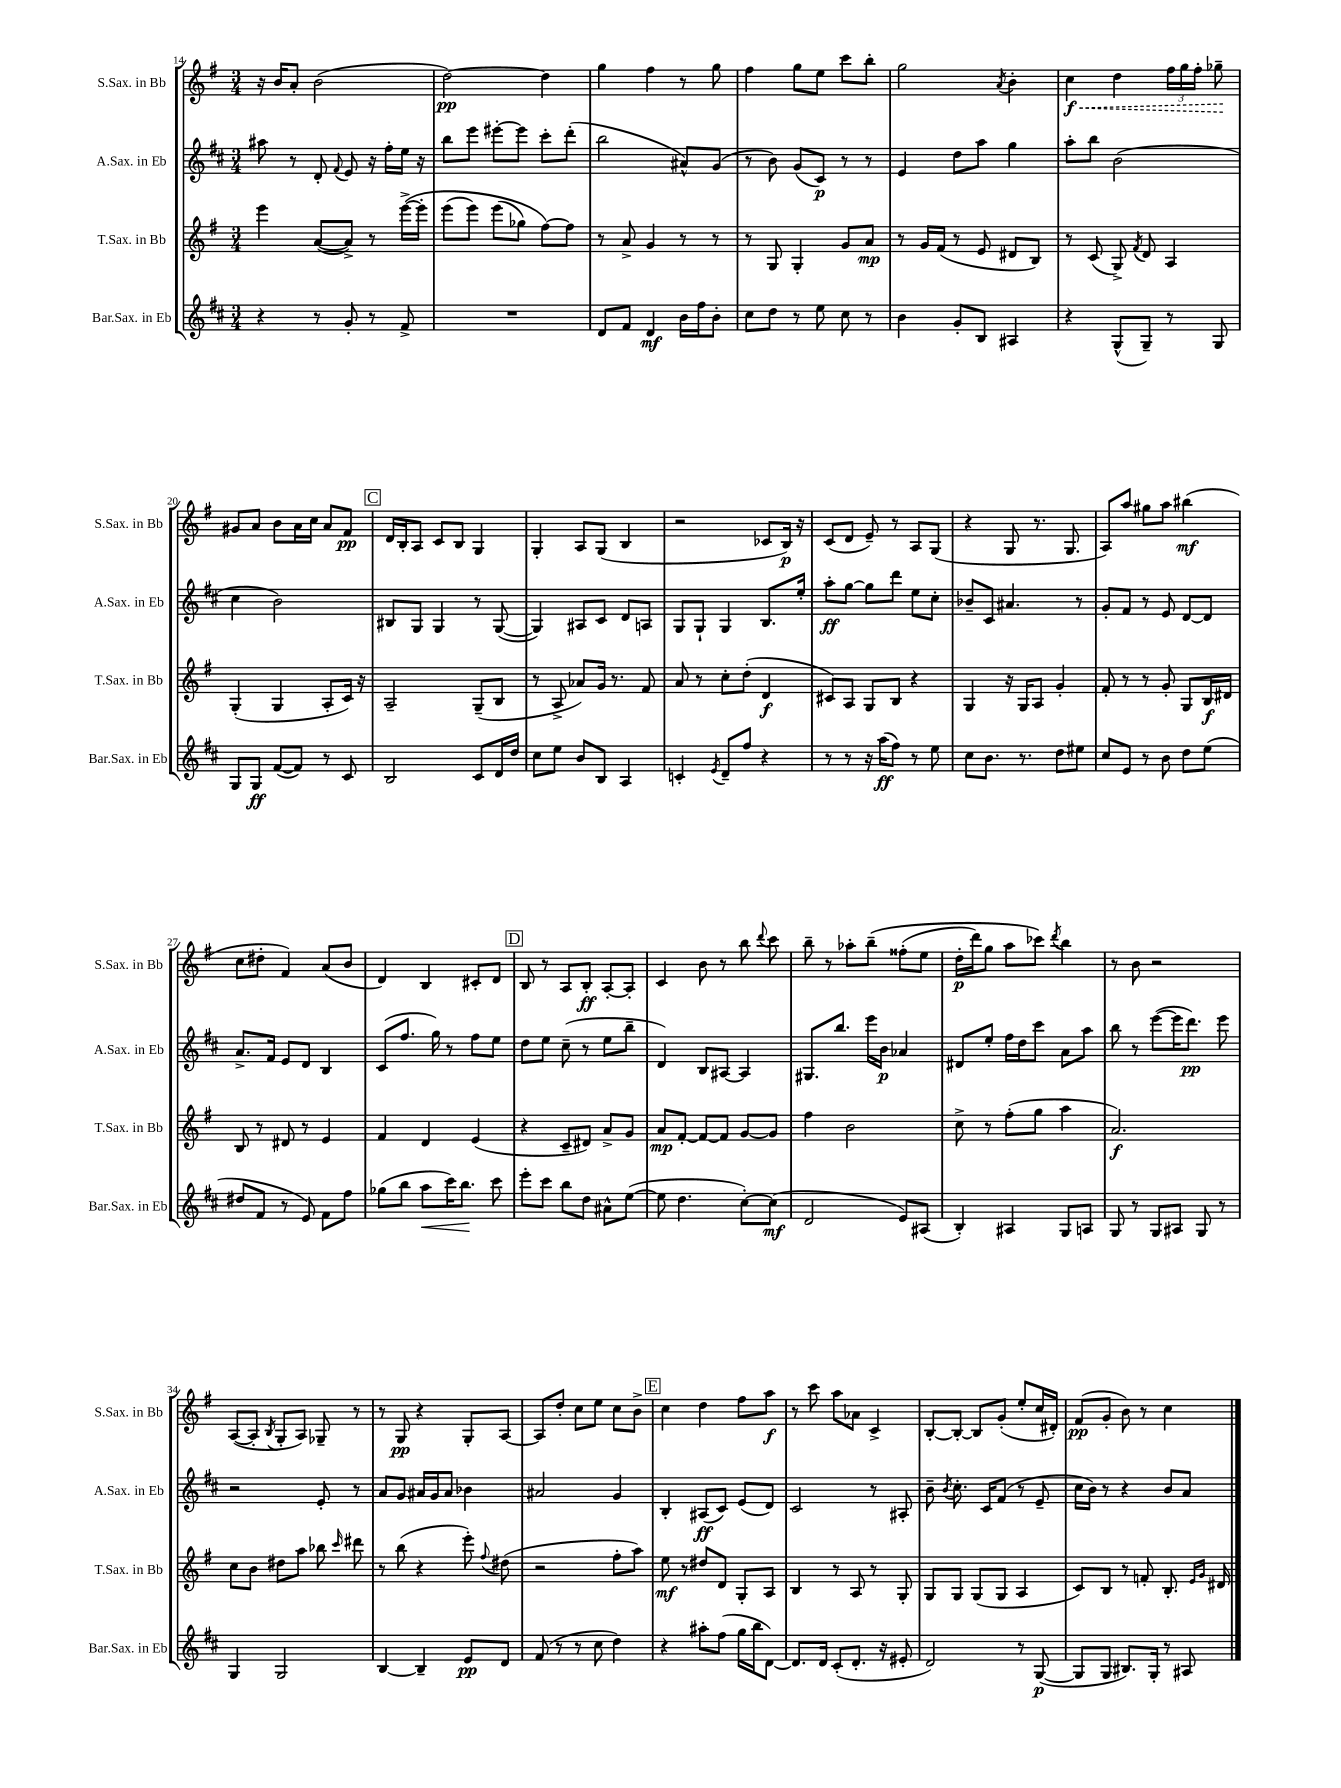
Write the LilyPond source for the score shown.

<<
\new StaffGroup <<
\new Staff = "s0" \with { instrumentName = "S.Sax. in Bb" shortInstrumentName = "S.Sax. in Bb" } {
    \clef treble \key g \major \numericTimeSignature \time 3/4
    \autoBeamOff r16 b'16[ a'8]-. b'2( |
    d''2~\pp) d''4 |
    g''4 fis''4 r8 g''8 |
    fis''4 g''8[ e''8] c'''8[ b''8]-. |
    g''2 \acciaccatura { a'8 } b'4-. |
    \once \override Hairpin.style = #'dashed-line c''4\f\< d''4 \tuplet 3/2 { fis''16[ g''16 fis''16]-. } ges''8--\! |
    gis'8[ a'8] b'8[ a'16 c''16] a'8[ fis'8]\pp |
    \mark \markup { \box "C" } d'16[ b16-. a8] c'8[ b8] g4 |
    g4-. a8[ g8]( b4 |
    r2 ces'8[ b16]\p) r16 |
    c'8[( d'8] e'8--) r8 a8[ g8]( |
    r4 g8 r8. g8. |
    a8[) a''8] gis''8[ a''8] bis''4\mf( |
    c''8[ dis''8]-. fis'4) a'8[( b'8] |
    d'4) b4 cis'8[-. d'8] |
    \mark \markup { \box "D" } b8 r8 a8[ b8]-.\ff a8[~-. a8]-. |
    c'4 b'8 r8 b''8 \appoggiatura { d'''8 } c'''8 |
    b''8-- r8 aes''8[-. b''8]--\( fisis''8[-.( e''8] |
    d''16[-.\p d'''16) g''8] a''8[ ces'''8]\) \acciaccatura { d'''8 } b''4 |
    r8 b'8 r2 |
    a8[~( a8]-. \acciaccatura { b8 } g8[-. a8]) ges8-- r8 |
    r8 g8\pp r4 g8[-. a8]~ |
    a8[ d''8]-. c''8[ e''8] c''8[ b'8]-> |
    \mark \markup { \box "E" } c''4 d''4 fis''8[ a''8]\f |
    r8 c'''8 a''8[ aes'8] c'4-> |
    b8[~-. b8]~-. b8[ g'8]-.( e''8[-. c''16 dis'16]-.) |
    fis'8[\pp( g'8]-. b'8) r8 c''4 \bar "|." |
}
\new Staff = "s1" \with { instrumentName = "A.Sax. in Eb" shortInstrumentName = "A.Sax. in Eb" } {
    \clef treble \key d \major \numericTimeSignature \time 3/4
    \autoBeamOff ais''8 r8 d'8-. \appoggiatura { fis'8 } e'8 r16 fis''16[-. e''16] r16 |
    b''8[ e'''8] eis'''8[~-. eis'''8] cis'''8[-. d'''8]-.( |
    b''2 ais'8[-^) g'8]( |
    r8 b'8) g'8[( cis'8]\p) r8 r8 |
    e'4 d''8[ a''8] g''4 |
    a''8[-. b''8] b'2( |
    cis''4 b'2) |
    \mark \markup { \box "C" } bis8[ g8] g4 r8 g8~( |
    g4) ais8[ cis'8] d'8[ a8] |
    g8[ g8]-! g4 b8.[ e''16]-. |
    a''8[-.\ff g''8]~ g''8[ d'''8] e''8[ cis''8]-. |
    bes'8[-- cis'8] ais'4. r8 |
    g'8[-. fis'8] r8 e'8 d'8[~ d'8] |
    a'8.[-> fis'16] e'8[ d'8] b4 |
    cis'8[( fis''8.] g''16) r8 fis''8[ e''8] |
    \mark \markup { \box "D" } d''8[ e''8] cis''8--( r8 e''8[ b''8]-- |
    d'4) b8[ ais8]~ ais4 |
    gis8.[ b''8.] e'''16[ b'16]\p aes'4 |
    dis'8[ e''8]-. fis''16[ d''16 cis'''8] a'8[ a''8] |
    b''8 r8 e'''8[~( e'''16 d'''8.]\pp) e'''8 |
    r2 e'8-. r8 |
    a'8[ g'8] ais'16[ g'16 ais'8] bes'4 |
    ais'2 g'4 |
    \mark \markup { \box "E" } b4-. ais8[\ff( cis'8]) e'8[( d'8]) |
    cis'2 r8 ais8-. |
    b'8-- \acciaccatura { b'8 } cis''8.-. cis'16[ fis'8]( r8 e'8-- |
    cis''16[ b'16]) r8 r4 b'8[ a'8] \bar "|." |
}
\new Staff = "s2" \with { instrumentName = "T.Sax. in Bb" shortInstrumentName = "T.Sax. in Bb" } {
    \clef treble \key g \major \numericTimeSignature \time 3/4
    \autoBeamOff e'''4 a'8[~( a'8]->) r8 e'''16[~->\( e'''16]-. |
    e'''8[( e'''8]) e'''8[( ges''8]) fis''8[~\) fis''8] |
    r8 a'8-> g'4 r8 r8 |
    r8 g8 g4-. g'8[ a'8]\mp |
    r8 g'16[ fis'16]( r8 e'8 dis'8[ b8]) |
    r8 c'8( g8->) \acciaccatura { fis'8 } d'8 a4 |
    g4-.( g4 a8[-. c'16]) r16 |
    \mark \markup { \box "C" } a2-- g8[--( b8] |
    r8 a8-> aes'8[) g'16] r8. fis'8 |
    a'8 r8 c''8[-. d''8]-.( d'4\f |
    cis'8[) a8] g8[ b8] r4 |
    g4 r16 g16[ a8] g'4-. |
    fis'8-. r8 r8 g'8-. g8[ b16\f dis'16] |
    b8 r8 dis'8 r8 e'4 |
    fis'4 d'4 e'4( |
    \mark \markup { \box "D" } r4 c'8[-- dis'8]) a'8[-> g'8] |
    a'8[\mp fis'8]~-. fis'8[~ fis'8] g'8[~ g'8] |
    fis''4 b'2 |
    c''8-> r8 fis''8[-.( g''8] a''4 |
    a'2.\f) |
    c''8[ b'8] dis''8[ a''8] bes''8 \grace { c'''16 } dis'''8 |
    r8 b''8( r4 e'''8-.) \appoggiatura { fis''8 } dis''8( |
    r2 fis''8[-. a''8]) |
    \mark \markup { \box "E" } e''8\mf r8 dis''8[ d'8] g8[-. a8] |
    b4 r8 a8 r8 g8-. |
    g8[ g8] g8[( g8] a4 |
    c'8[) b8] r8 f'8-. b8.-. \grace { e'16[ g'16] } dis'16 \bar "|." |
}
\new Staff = "s3" \with { instrumentName = "Bar.Sax. in Eb" shortInstrumentName = "Bar.Sax. in Eb" } {
    \clef treble \key d \major \numericTimeSignature \time 3/4
    \autoBeamOff r4 r8 g'8-. r8 fis'8-> |
    R2. |
    d'8[ fis'8] d'4\mf b'16[ fis''16 b'8]-. |
    cis''8[ d''8] r8 e''8 cis''8 r8 |
    b'4 g'8[-. b8] ais4 |
    r4 g8[-^( g8]--) r8 g8 |
    g8[ g8]\ff fis'8[~( fis'8]) r8 cis'8 |
    \mark \markup { \box "C" } b2 cis'8[ d'16 d''16] |
    cis''8[ e''8] b'8[ b8] a4 |
    c'4-. \acciaccatura { e'8 } d'8[-- fis''8] r4 |
    r8 r8 r16 a''16[\ff( fis''8]) r8 e''8 |
    cis''8[ b'8.] r8. d''8[ eis''8] |
    cis''8[ e'8] r8 b'8 d''8[ e''8]( |
    dis''8[ fis'8] r8 e'8) fis'8[ fis''8] |
    ges''8[( b''8] a''8[\< cis'''16) b''8.]\! cis'''8 |
    \mark \markup { \box "D" } e'''8[-. cis'''8] b''8[ d''8] ais'8[-^ e''8]~( |
    e''8 d''4. cis''8[~-.) cis''8]\mf( |
    d'2 e'8[) ais8]( |
    b4-.) ais4 g8[ a8] |
    g8 r8 g8[ ais8] g8 r8 |
    g4 g2 |
    b4~ b4-- e'8[\pp d'8] |
    fis'8( r8 r8 cis''8 d''4) |
    \mark \markup { \box "E" } r4 ais''8[-. fis''8]( g''16[ b''16 d'8]~) |
    d'8.[ d'16] cis'8[-.( d'8.]-. r16 eis'8-. |
    d'2) r8 g8~\p( |
    g8[ g8] bis8.[) g16]-. r8 ais8 \bar "|." |
}
>>
>>
\layout { \context { \Score currentBarNumber = #14 } }
